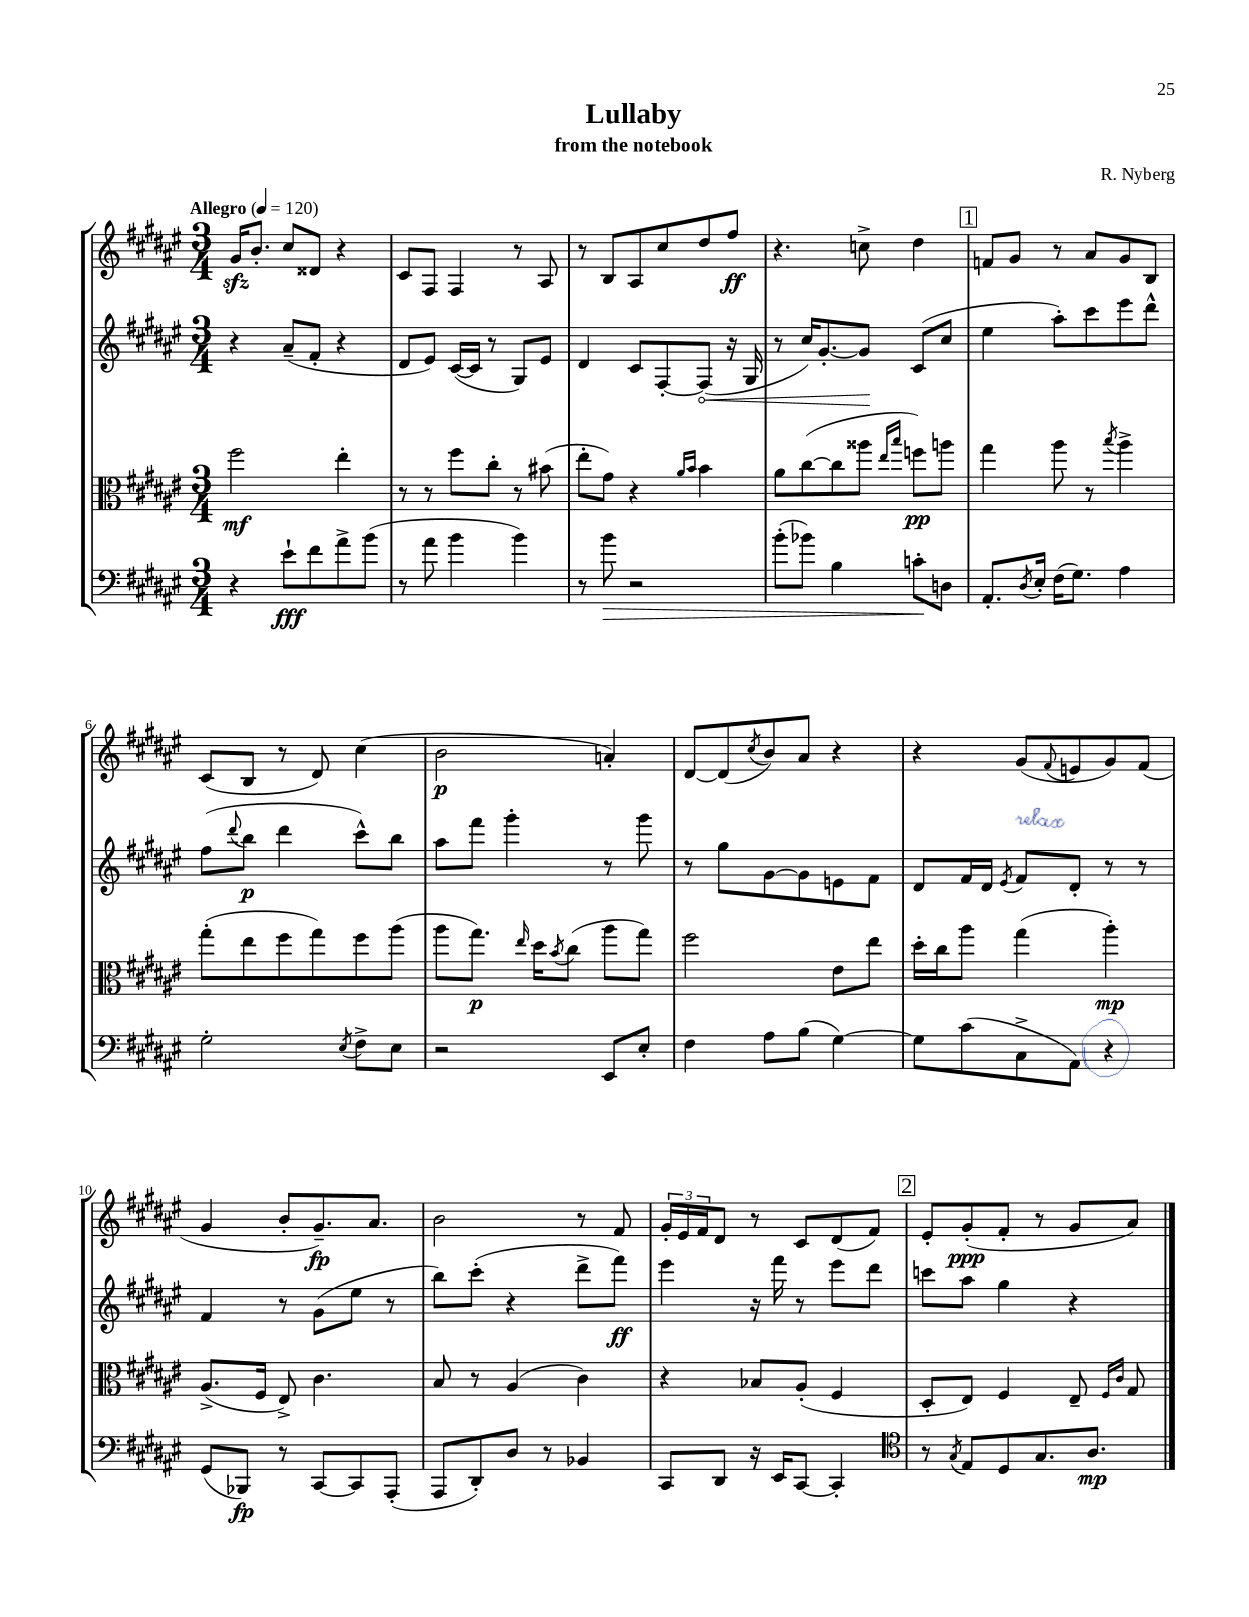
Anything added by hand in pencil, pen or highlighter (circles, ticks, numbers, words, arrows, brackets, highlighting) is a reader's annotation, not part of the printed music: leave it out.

**kern	**dynam	**kern	**dynam	**kern	**dynam	**kern	**dynam
*part4	*part4	*part3	*part3	*part2	*part2	*part1	*part1
*staff4	*staff4	*staff3	*staff3	*staff2	*staff2	*staff1	*staff1
*clefF4	*	*clefC3	*	*clefG2	*	*clefG2	*
*k[f#c#g#d#a#e#]	*	*k[f#c#g#d#a#e#]	*	*k[f#c#g#d#a#e#]	*	*k[f#c#g#d#a#e#]	*
*M3/4	*	*M3/4	*	*M3/4	*	*M3/4	*
*MM120	*	*MM120	*	*MM120	*	*MM120	*
=1	=1	=1	=1	=1	=1	=1	=1
!	!	!	!	!	!	!LO:TX:a:B:t=Allegro	!
4r	.	2ff#\	mf	4r	.	16g#zz/KL	.
.	.	.	.	.	.	8.b'/J	.
8e#`\L	fff	.	.	(8a#~/L	.	8cc#/L	.
8f#\	.	.	.	8f#'/J	.	8d##X/J	.
8a#^\	.	4ee#'\	.	4r	.	4r	.
(8b\J	.	.	.	.	.	.	.
=2	=2	=2	=2	=2	=2	=2	=2
8r	.	8r	.	8d#/L	.	8c#/L	.
8a#\	.	8r	.	8e#/J)	.	8F#/J	.
4b\	.	8ff#\L	.	([16c#/LL	.	4F#/	.
.	.	.	.	16c#/JJ]	.	.	.
.	.	8cc#'\J	.	8r	.	.	.
4b\)	.	8r	.	8G#/L)	.	8r	.
.	.	(8b#X\	.	8e#/J	.	8A#/	.
=3	=3	=3	=3	=3	=3	=3	=3
8r	.	8ee#'\L	.	4d#/	.	8r	.
!	!LO:HP:b	!	!	!	!	!	!
8b\	>	8g#\J)	.	.	.	8B/L	.
2r	.	4r	.	8c#/L	.	8A#/	.
.	.	.	.	[8F#'/	.	8cc#/	.
.	.	16qqa#/LL	.	.	.	.	.
.	.	16qqb/JJ	.	.	.	.	.
!	!	!	!	!	!LO:HP:b	!	!
.	.	4b\	.	(8F#/J]	<	8dd#/	.
.	.	.	.	16r	.	8ff#/J	ff
.	.	.	.	16G#/	.	.	.
=4	=4	=4	=4	=4	=4	=4	=4
(8b'\L	.	8a#\L	.	8r	.	4.r	.
8b-X\J)	.	([8cc#\	.	16cc#/KL)	.	.	.
.	.	.	.	[8.g#'/	.	.	.
4B\	.	8cc#\]	.	.	.	.	.
.	.	8aa##X\J	.	8g#/J]	.	8ccn^\	.
.	.	16qqee#/LL	.	.	.	.	.
.	.	16qqbb/JJ	.	.	.	.	.
8cn'\L	.	8ffn\L)	pp	(8c#/L	[	4dd#\	.
8Dn\J	]	8aan\J	.	8cc#/J	.	.	.
!!LO:REH:place=s1:t=1
=5	=5	=5	=5	=5	=5	=5	=5
8.AA#'/L	.	4gg#\	.	4ee#\	.	8fn/L	.
.	.	.	.	.	.	8g#/J	.
8qD#/	.	.	.	.	.	.	.
16E#'/Jk	.	.	.	.	.	.	.
(16F#\KL	.	8aa#\	.	8aa#'\L)	.	8r	.
8.G#\J)	.	.	.	.	.	.	.
.	.	8r	.	8ccc#\	.	8a#/L	.
.	.	8qbb/	.	.	.	.	.
4A#\	.	4aa#^\	.	8eee#\	.	8g#/	.
.	.	.	.	8ddd#^^\J	.	8B/J	.
!!LO:LB:g=z
=6	=6	=6	=6	=6	=6	=6	=6
2G#'\	.	(8gg#'\L	.	(8ff#\L	.	(8c#/L	.
.	.	.	.	8qqddd#/	.	.	.
.	.	8ee#\	.	8bb\J	p	8B/J	.
.	.	8ff#\	.	4ddd#\	.	8r	.
.	.	8gg#\)	.	.	.	8d#/)	.
8qE#/	.	.	.	.	.	.	.
8F#^\L	.	8ff#\	.	8ccc#^^\L)	.	(4cc#\	.
8E#\J	.	(8aa#\J	.	8bb\J	.	.	.
=7	=7	=7	=7	=7	=7	=7	=7
2r	.	8aa#\L	.	8aa#\L	.	2b\	p
.	.	8.gg#\J)	p	8fff#\J	.	.	.
.	.	.	.	4ggg#'\	.	.	.
.	.	16qqee#/	.	.	.	.	.
.	.	16dd#\KL	.	.	.	.	.
.	.	8qb/	.	.	.	.	.
.	.	(8cc#\J	.	.	.	.	.
8EE#/L	.	8aa#\L	.	8r	.	4an'/)	.
8E#'/J	.	8gg#\J)	.	8ggg#\	.	.	.
=8	=8	=8	=8	=8	=8	=8	=8
4F#\	.	2ff#\	.	8r	.	[8d#/L	.
.	.	.	.	8gg#\L	.	(8d#/]	.
.	.	.	.	.	.	8qcc#/	.
8A#\L	.	.	.	[8g#\	.	8b/)	.
(8B\J	.	.	.	8g#\]	.	8a#/J	.
[4G#\)	.	8e#\L	.	8en\	.	4r	.
.	.	8ee#\J	.	8f#\J	.	.	.
=9	=9	=9	=9	=9	=9	=9	=9
8G#\L]	.	16dd#'\LL	.	8d#/L	.	4r	.
.	.	16cc#\J	.	.	.	.	.
(8c#\	.	8aa#\J	.	16f#/L	.	.	.
.	.	.	.	16d#/JJ	.	.	.
.	.	.	.	8qe#/	.	.	.
8C#^\	.	(4gg#\	.	8f#/L	.	(8g#/L	.
.	.	.	.	.	.	8qqf#/	.
8AA#\J)	.	.	.	8d#'/J	.	8en/	.
4r	.	4aa#'\)	mp	8r	.	8g#/)	.
.	.	.	.	8r	.	(8f#/J	.
!!LO:LB:g=z
=10	=10	=10	=10	=10	=10	=10	=10
(8GG#/L	.	(8.A#^/L	.	4f#/	.	4g#/	.
8BBB-X/J)	fp	.	.	.	.	.	.
.	.	16F#/Jk	.	.	.	.	.
8r	.	8E#^/)	.	8r	.	8b'/L	.
[8CC#/L	.	4.c#\	.	(8g#\L	.	8.g#~/)	fp
8CC#/]	.	.	.	8ee#\J	.	.	.
.	.	.	.	.	.	8.a#/J	.
(8AAA#'/J	.	.	.	8r	.	.	.
=11	=11	=11	=11	=11	=11	=11	=11
8AAA#/L	.	8B/	.	8bb\L)	.	2b\	.
8DD#'/)	.	8r	.	(8ccc#'\J	.	.	.
8D#/J	.	(4A#/	.	4r	.	.	.
8r	.	.	.	.	.	.	.
4BB-X/	.	4c#\)	.	8ddd#^\L	.	8r	.
.	.	.	.	8fff#\J)	ff	8f#/	.
=12	=12	=12	=12	=12	=12	=12	=12
8CC#/L	.	4r	.	4eee#\	.	24g#'/LL	.
.	.	.	.	.	.	24e#/	.
.	.	.	.	.	.	24f#/J	.
8DD#/J	.	.	.	.	.	8d#/J	.
16r	.	8B-X/L	.	16r	.	8r	.
16EE#/KL	.	.	.	16fff#\	.	.	.
[8CC#/J	.	(8A#'/J	.	8r	.	8c#/L	.
4CC#'/]	.	4F#/	.	8eee#\L	.	(8d#/	.
.	.	.	.	8ddd#\J	.	8f#/J)	.
!!LO:REH:place=s1:t=2
=13	=13	=13	=13	=13	=13	=13	=13
*clefC4	*	*	*	*	*	*	*
8r	.	8D#'/L	.	8cccn\L	.	8e#'/L	.
8qG#/	.	.	.	.	.	.	.
8E#/L	.	8E#/J)	.	8aa#\J	.	(8g#'/	ppp
8D#/	.	4F#/	.	4gg#\	.	8f#'/J	.
8.G#/	.	.	.	.	.	8r	.
.	.	8E#~/	.	4r	.	8g#/L	.
8.A#/J	mp	.	.	.	.	.	.
.	.	16qqF#/LL	.	.	.	.	.
.	.	16qqc#/JJ	.	.	.	.	.
.	.	8G#/	.	.	.	8a#/J)	.
==	==	==	==	==	==	==	==
*-	*-	*-	*-	*-	*-	*-	*-
